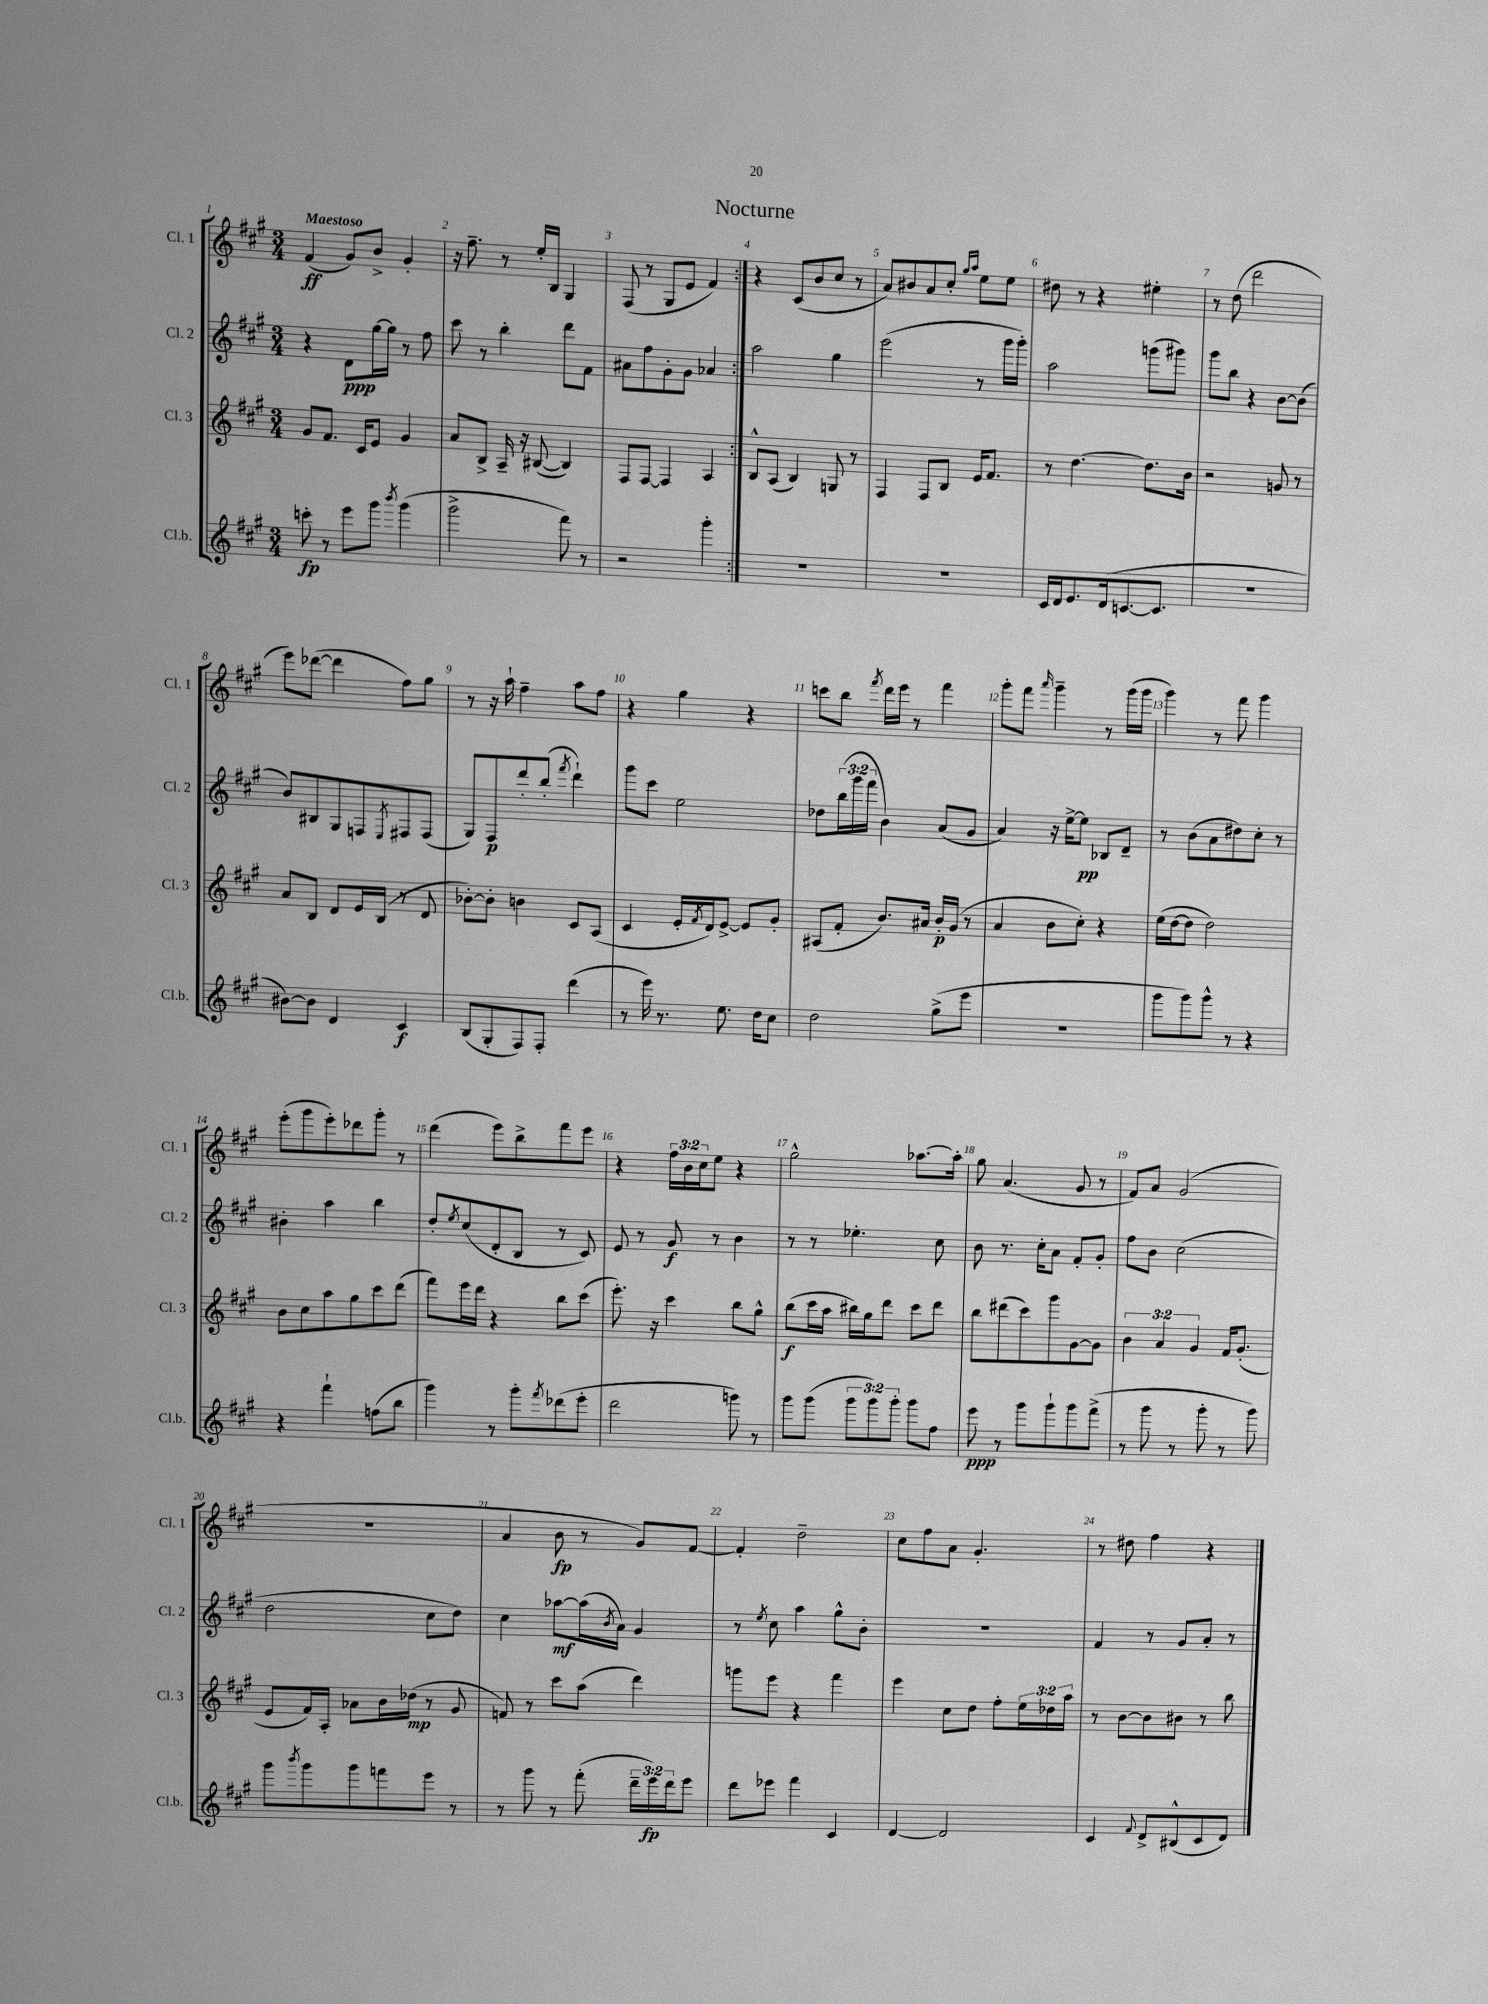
\header { title = "Nocturne" }
<<
\new StaffGroup <<
\new Staff = "s0" \with { instrumentName = "Cl. 1" shortInstrumentName = "Cl. 1" } {
    \clef treble \key a \major \numericTimeSignature \time 3/4 \override Staff.TupletNumber.text = #tuplet-number::calc-fraction-text \tempo "Maestoso"
    \repeat volta 2 { fis'4\ff( gis'8) b'8-> gis'4-. |
    r16 fis''8.-- r8 e''16-. b16 gis4 |
    fis8( r8 gis8 e'8 fis'4) | }
    r4 cis'8( b'8 cis''8 r8 |
    a'8) bis'8 a'8 cis''8-. \grace { gis''16 a''16 } e''8 e''8 |
    dis''8 r8 r4 eis''4-. |
    r8 d''8( d'''2 |
    e'''8) des'''8~( des'''4 fis''8) gis''8 |
    r8 r16 a''16-! fis''4-- a''8 fis''8 |
    r4 gis''4 r4 |
    c'''8 b''8 \acciaccatura { fis'''8 } d'''16 e'''16 r8 fis'''4 |
    gis'''8-. fis'''8 \grace { a'''16 } gis'''4-- r8 gis'''16( gis'''16 |
    gis'''4) r8 fis'''8 gis'''4 |
    e'''8-.( gis'''8 e'''8-.) des'''8 gis'''8-. r8 |
    d'''4( e'''8) b''8-> fis'''8 e'''8 |
    r4 \tuplet 3/2 { fis''16 b'16 cis''16 } e''8 r4 |
    gis''2-^ aes''8.~ aes''16-. |
    gis''8 a'4.( gis'8 r8 |
    fis'8) a'8 gis'2( |
    R2. |
    a'4 b'8\fp r8 gis'8) fis'8~ |
    fis'4-. d''2-- |
    cis''8 fis''8 a'8 gis'4.-. |
    r8 dis''8 fis''4 r4 \bar "|." |
}
\new Staff = "s1" \with { instrumentName = "Cl. 2" shortInstrumentName = "Cl. 2" } {
    \clef treble \key a \major \numericTimeSignature \time 3/4 \override Staff.TupletNumber.text = #tuplet-number::calc-fraction-text
    \repeat volta 2 { r4 d'8\ppp gis''16~ gis''16 r8 fis''8 |
    cis'''8 r8 b''4-. d'''8 fis'8 |
    ais'8 fis''8 gis'8-. gis'8 aes'4 | }
    a''2 gis''4 |
    e'''2( r8 gis'''16 gis'''16-.) |
    a''2 g'''8( gis'''8) |
    gis'''8 b''8 r4 b'8~ b'8( |
    b'8) bis8 gis8 f8 \acciaccatura { e8 } fis8 fis8( |
    gis8) fis8\p d'''8-. b''8-.( \acciaccatura { fis'''8 } d'''4-!) |
    gis'''8 cis'''8 e''2 |
    des''8 \tuplet 3/2 { b''16( gis'''16 fis'''16 } b'4) a'8( gis'8 |
    a'4) r16 e''16~-> e''8\pp bes8 d'8-- |
    r8 b'8( a'8 dis''8) cis''8-. r8 |
    bis'4-. a''4 b''4 |
    d''8-. \acciaccatura { e''8 } cis''8( d'8-. b8 r8 cis'8) |
    e'8 r8 gis'8\f r8 b'4 |
    r8 r8 ees''4.-. cis''8 |
    b'8 r8. cis''16-. a'8 fis'8-. gis'8-. |
    fis''8 b'8 cis''2( |
    d''2 cis''8 d''8) |
    cis''4 aes''8~\mf aes''16( \acciaccatura { b'8 } a'16) gis'4 |
    r8 \acciaccatura { e''8 } cis''8 a''4 gis''8-^ b'8-. |
    R2. |
    fis'4 r8 gis'8 a'8-. r8 \bar "|." |
}
\new Staff = "s2" \with { instrumentName = "Cl. 3" shortInstrumentName = "Cl. 3" } {
    \clef treble \key a \major \numericTimeSignature \time 3/4 \override Staff.TupletNumber.text = #tuplet-number::calc-fraction-text
    \repeat volta 2 { gis'8 fis'8. cis'16 e'8 gis'4 |
    a'8 b8-> a16-- r16 bis8~( bis4) |
    fis8 fis8~ fis4 a4 | }
    b8-^ a8( b4) g8 r8 |
    fis4 fis8 b8 e'16 fis'8. |
    r8 d''4.~ d''8. b'16 |
    r2 g'8 r8 |
    a'8 b8 d'8 e'16 b16( r8 d'8 |
    bes'8~-.) bes'8-. b'4 cis'8 a8( |
    cis'4 e'16-. \acciaccatura { fis'8 } d'16) e'8~-> e'8 gis'8-. |
    ais8( fis'8-. b'8.) ais'16 b'16-.\p gis'16( r8 |
    a'4 b'8 cis''8-.) r4 |
    e''16( d''16~ d''8 d''2) |
    b'8 cis''8 a''8 gis''8 cis'''8 d'''8( |
    fis'''8) e'''16 d'''16 r4 b''8 cis'''8( |
    e'''8.-.) r16 cis'''4 b''8 gis''8-^ |
    b''8\f( cis'''16 a''16 bis''16) gis''16 d'''8 cis'''8 d'''8 |
    b''8 dis'''8( cis'''8) gis'''8 gis'8~ gis'8 |
    \tuplet 3/2 { b'4 a'4 gis'4 } fis'16 gis'8.-.( |
    e'8 fis'16) a16-. aes'8 b'16 des''16\mp( r8 gis'8 |
    f'8) r8 cis'''8 a''8( d'''4) |
    g'''8 e'''8 r4 fis'''4 |
    e'''4 cis''8 d''8 fis''8-. \tuplet 3/2 { e''16 des''16 a''16 } |
    r8 b'8~ b'8 bis'8 r8 b''8 \bar "|." |
}
\new Staff = "s3" \with { instrumentName = "Cl.b." shortInstrumentName = "Cl.b." } {
    \clef treble \key a \major \numericTimeSignature \time 3/4 \override Staff.TupletNumber.text = #tuplet-number::calc-fraction-text
    \repeat volta 2 { c'''8-.\fp r8 e'''8 gis'''8 \acciaccatura { b'''8 } gis'''4( |
    gis'''2-> fis'''8) r8 |
    r2 gis'''4-. | }
    R2. |
    R2. |
    cis'16 d'16 e'8. d'16( c'8.~ c'8. |
    R2. |
    bis'8~) bis'8 d'4 cis'4\f |
    b8( gis8-. fis8) fis8-. d'''4( |
    r8 e'''16) r8. e''8. d''16 cis''8 |
    d''2 gis''8->( e'''8 |
    R2. |
    gis'''8 gis'''8) gis'''8-^ r8 r4 |
    r4 fis'''4-! f''8( b''8 |
    gis'''4) r8 gis'''8-. \acciaccatura { fis'''8 } des'''8( e'''8-. |
    d'''2 g'''8) r8 |
    gis'''8 gis'''8( \tuplet 3/2 { gis'''8 gis'''8) gis'''8-. } gis'''8 fis''8 |
    e'''8\ppp r8 gis'''8 gis'''8-! gis'''8 fis'''8->( |
    r8 gis'''8 r8 gis'''8-. r8 gis'''8) |
    gis'''8 \acciaccatura { b'''8 } gis'''8 gis'''8 f'''8 e'''8 r8 |
    r8 gis'''8 r8 fis'''8-.( \tuplet 3/2 { d'''16-- e'''16\fp) d'''16 } e'''8 |
    d'''8 ees'''8 fis'''4 cis'4 |
    d'4~ d'2 |
    cis'4 \appoggiatura { fis'8 } d'8-> bis8-^( cis'8 d'8) \bar "|." |
}
>>
>>
\layout { \context { \Score \override BarNumber.break-visibility = ##(#f #t #t) barNumberVisibility = #all-bar-numbers-visible } }
